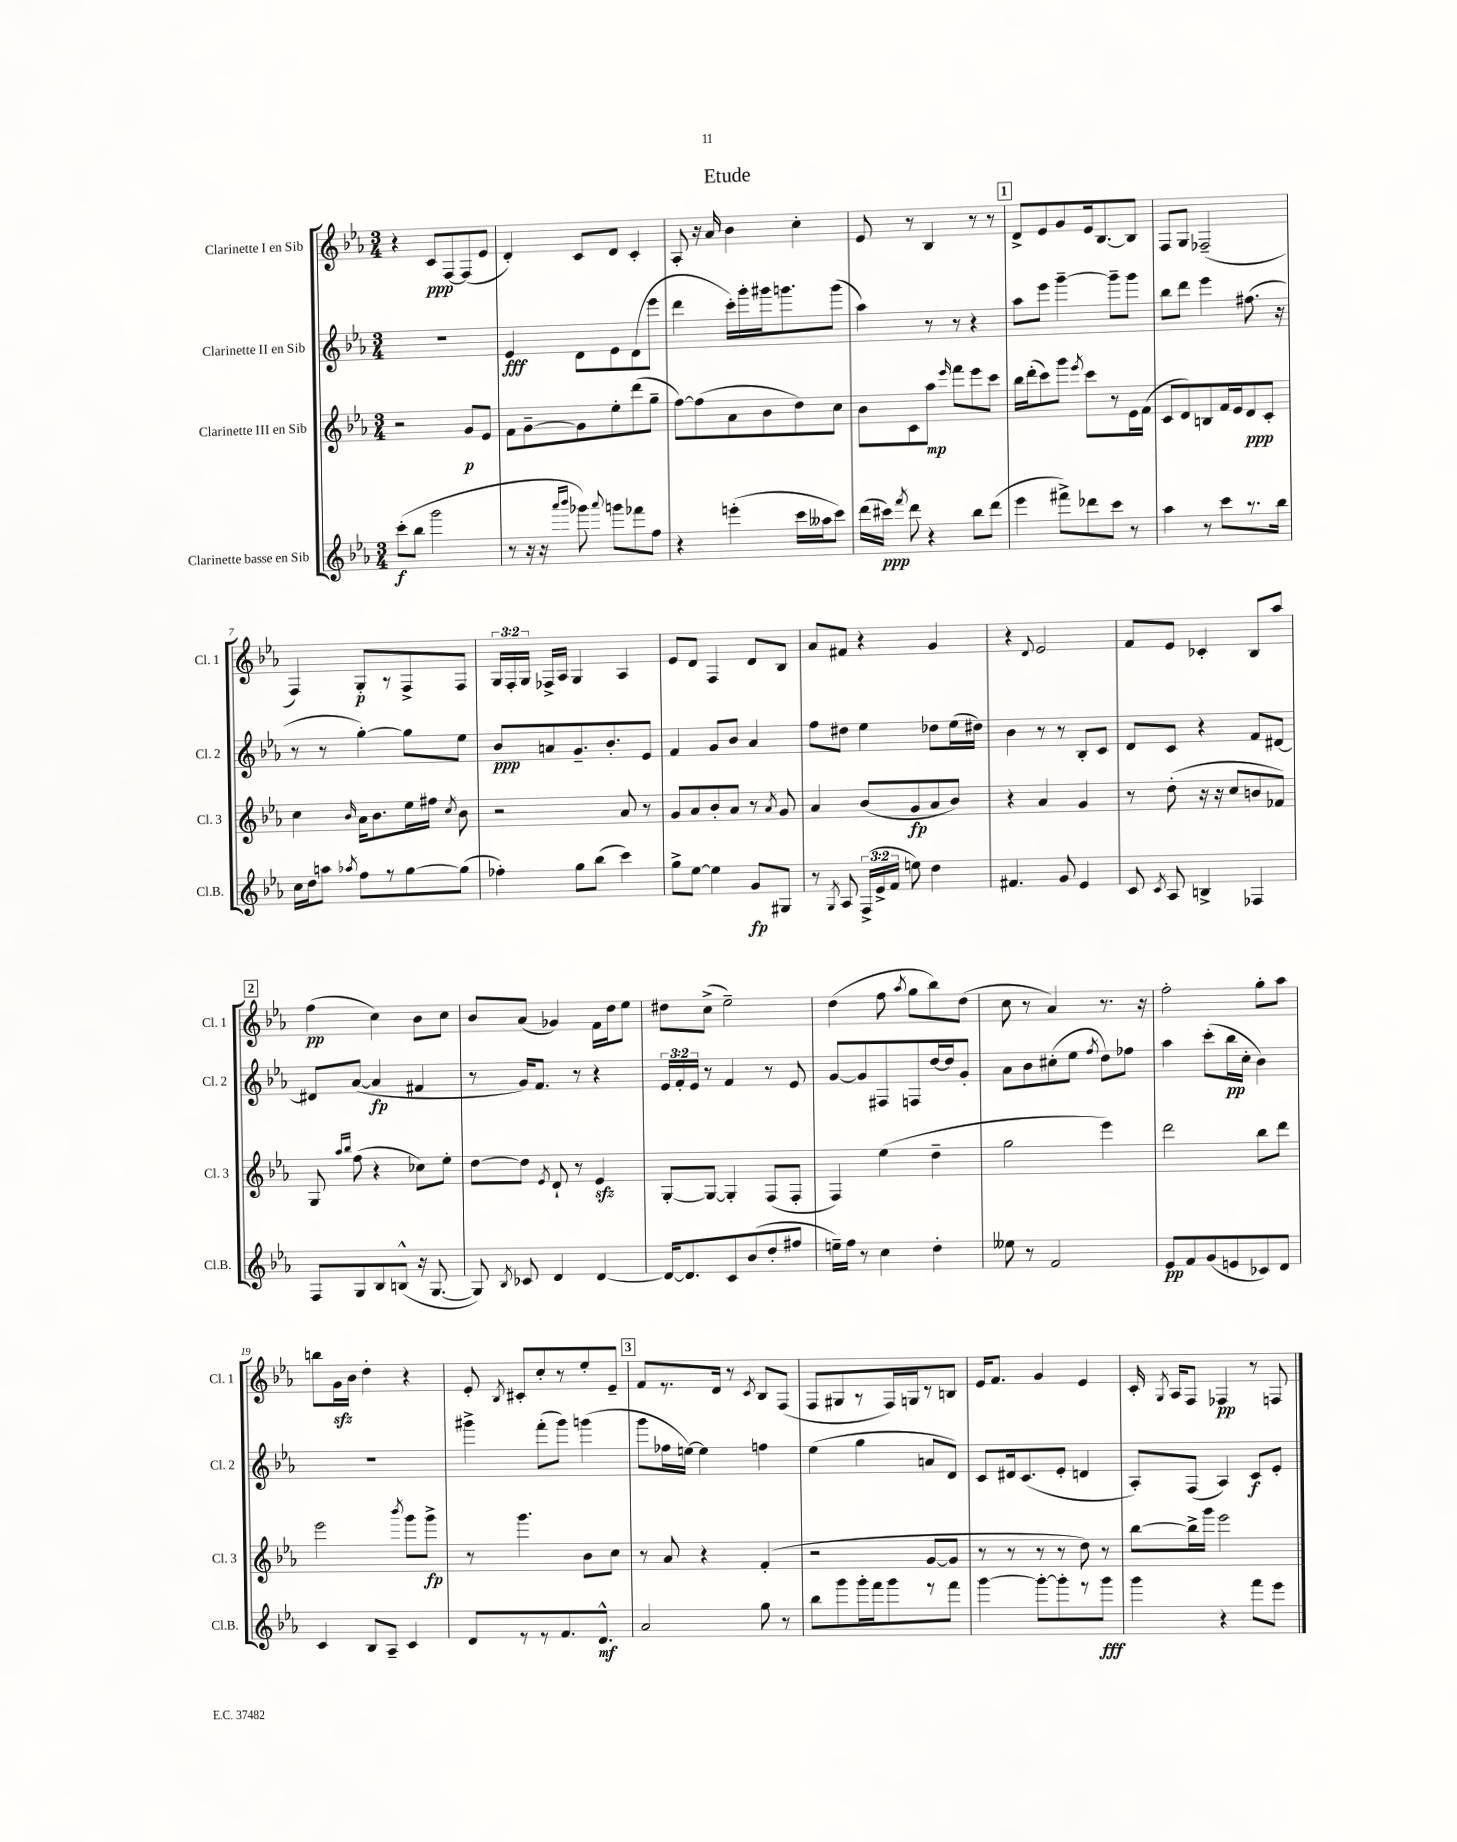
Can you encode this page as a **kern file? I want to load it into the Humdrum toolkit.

**kern	**dynam	**kern	**dynam	**kern	**dynam	**kern	**dynam
*part4	*part4	*part3	*part3	*part2	*part2	*part1	*part1
*staff4	*staff4	*staff3	*staff3	*staff2	*staff2	*staff1	*staff1
*I"Clarinette basse en Sib	*	*I"Clarinette III en Sib	*	*I"Clarinette II en Sib	*	*I"Clarinette I en Sib	*
*I'Cl.B.	*	*I'Cl. 3	*	*I'Cl. 2	*	*I'Cl. 1	*
*clefG2	*	*clefG2	*	*clefG2	*	*clefG2	*
*k[b-e-a-]	*	*k[b-e-a-]	*	*k[b-e-a-]	*	*k[b-e-a-]	*
*M3/4	*	*M3/4	*	*M3/4	*	*M3/4	*
=1	=1	=1	=1	=1	=1	=1	=1
(8ccc'\L	f	2r	.	2.r	.	4r	.
8bb-\J	.	.	.	.	.	.	.
2ggg\	.	.	.	.	.	8c/L	ppp
.	.	.	.	.	.	[8F/	.
.	.	8g/L	p	.	.	(8F/]	.
.	.	8e-/J	.	.	.	8e-/J	.
=2	=2	=2	=2	=2	=2	=2	=2
8r	.	8f\L	.	4e-/	fff	4d'/)	.
16r	.	[8g~\	.	.	.	.	.
16r	.	.	.	.	.	.	.
16qqaaa-/LL	.	.	.	.	.	.	.
16qqbbb-/JJ	.	.	.	.	.	.	.
8ggg-X\)	.	8g\]	.	8d\L	.	8c/L	.
8qqaaa-/	.	.	.	.	.	.	.
8gggn\L	.	8ee-'\	.	8e-\	.	8d/J	.
8fff-X\	.	(8ddd\	.	(8d\	.	4c'/	.
8ff\J	.	8gg~\J	.	8eee-\J	.	.	.
=3	=3	=3	=3	=3	=3	=3	=3
4r	.	[8ff\L)	.	4ddd\	.	8A-'/	.
.	.	(8ff\]	.	.	.	16r	.
.	.	.	.	.	.	16a-/	.
(4eeen'\	.	8a-\	.	16ccc'\LL)	.	4b-\	.
.	.	.	.	16ggg'\	.	.	.
.	.	8b-\	.	16ggg#X\J	.	.	.
.	.	.	.	8.gggn\	.	.	.
16ccc\LL	.	8dd\)	.	.	.	4cc'\	.
16aa--X\J	.	.	.	.	.	.	.
8ccc\J)	.	8cc\J	.	(8ggg\J	.	.	.
=4	=4	=4	=4	=4	=4	=4	=4
(16ddd\LL	.	8b-\L	.	4aa-\)	.	8e-/	.
16ccc#X\JJ)	ppp	.	.	.	.	.	.
8qfff/	.	.	.	.	.	.	.
8ddd\	.	8c\	.	.	.	8r	.
4r	.	8aa-\J	mp	8r	.	4B-/	.
.	.	16qqeee-/	.	.	.	.	.
.	.	8fff\L	.	8r	.	.	.
8bb-\L	.	8eee-\	.	4r	.	8r	.
(8ddd\J	.	8ccc\J	.	.	.	8r	.
!!LO:REH:place=s1:t=1
=5	=5	=5	=5	=5	=5	=5	=5
4eee-\	.	16bb-\LL	.	8aa-\L	.	8d^/L	.
.	.	(16ddd'\J	.	.	.	.	.
.	.	8ccc\)	.	8eee-\J	.	8e-/	.
8fff#X^\L)	.	8ggg\J	.	[4ggg~\	.	8g/	.
.	.	8qeee-/	.	.	.	.	.
8ddd-X\	.	8ccc\L	.	.	.	16e-/k	.
.	.	.	.	.	.	[8.B-/	.
8ccc\J	.	8r	.	8ggg~\L]	.	.	.
8r	.	16e-\L	.	8ggg\J	.	8B-/J]	.
.	.	(16f\JJ	.	.	.	.	.
=6	=6	=6	=6	=6	=6	=6	=6
4aa-\	.	8c/L	.	8bb-\L	.	8F/L	.
.	.	8d/)	.	8ddd\J	.	8G/J	.
8r	.	8Bn/	.	4eee-\	.	(2F-X~/	.
8ccc\L	.	16f/L	.	.	.	.	.
.	.	16e-/J	.	.	.	.	.
8.r	.	8d/	ppp	(8.ff#X\	.	.	.
.	.	8c'/J	.	.	.	.	.
16bb-\Jk	.	.	.	16r	.	.	.
!!LO:LB:g=z
=7	=7	=7	=7	=7	=7	=7	=7
16cc\LL	.	4cc\	.	8r	.	4F/)	.
16dd\J	.	.	.	.	.	.	.
8aan\J	.	.	.	8r	.	.	.
8qaa-X/	.	16qqb-/	.	.	.	.	.
8ff\L	.	16a-\KL	.	[4gg'\)	.	8G'/L	p
.	.	8.b-\	.	.	.	.	.
8r	.	.	.	.	.	8r	.
[8gg\	.	16ee-\L	.	8gg\L]	.	8F^/	.
.	.	16ff#X\JJ	.	.	.	.	.
.	.	8qcc/	.	.	.	.	.
(8gg\J]	.	8b-\	.	8ee-\J	.	8F/J	.
=8	=8	=8	=8	=8	=8	=8	=8
4ff-X'\)	.	2r	.	8b-/L	ppp	24G/LL	.
.	.	.	.	.	.	24F'/	.
.	.	.	.	.	.	24G/JJ	.
.	.	.	.	8an/	.	16F-X^/LL	.
.	.	.	.	.	.	16A-/JJ	.
8gg\L	.	.	.	8.g~/	.	4G/	.
(8bb-\J	.	.	.	.	.	.	.
.	.	.	.	8.b-'/	.	.	.
4ccc\)	.	8a-/	.	.	.	4A-/	.
.	.	8r	.	8e-/J	.	.	.
=9	=9	=9	=9	=9	=9	=9	=9
8gg^\L	.	8g/L	.	4f/	.	8e-/L	.
[8ee-\J	.	8a-/	.	.	.	8d/J	.
4ee-\]	.	8b-'/	.	8g/L	.	4F/	.
.	.	8a-/J	.	8b-/J	.	.	.
8g/L	fp	8r	.	4a-/	.	8d/L	.
.	.	8qa-/	.	.	.	.	.
8G#X/J	.	8g/	.	.	.	8B-/J	.
=10	=10	=10	=10	=10	=10	=10	=10
8r	.	4a-/	.	8ff\L	.	8a-/L	.
8qG/	.	.	.	.	.	.	.
8A-/	.	.	.	8dd#X\J	.	8f#X/J	.
(24F^/LL	.	(8b-/L	.	4ee-\	.	4r	.
24e-^/	.	.	.	.	.	.	.
24f/JJ	.	.	.	.	.	.	.
8een\)	.	8g/	fp	.	.	.	.
4dd\	.	8a-/	.	8dd-X\L	.	4g/	.
.	.	8b-/J)	.	(16ee-\L	.	.	.
.	.	.	.	16dd#X\JJ)	.	.	.
=11	=11	=11	=11	=11	=11	=11	=11
4.f#X/	.	4r	.	4b-\	.	4r	.
.	.	.	.	.	.	8qqd/	.
.	.	4a-/	.	8r	.	2e-/	.
8g/	.	.	.	8r	.	.	.
4e-/	.	4g/	.	8B-'/L	.	.	.
.	.	.	.	8c/J	.	.	.
=12	=12	=12	=12	=12	=12	=12	=12
8c/	.	8r	.	8d/L	.	8f/L	.
8qc/	.	.	.	.	.	.	.
8A-/	.	(8dd'\	.	8c/J	.	8e-/J	.
4Bn^/	.	16r	.	4r	.	4c-X'/	.
.	.	16r	.	.	.	.	.
.	.	8cc/L	.	.	.	.	.
4F-X/	.	8bn/	.	8f/L	.	8B-/L	.
.	.	8f-X/J)	.	[8d#X/J	.	8aa-/J	.
!!LO:LB:g=z
!!LO:REH:place=s1:t=2
=13	=13	=13	=13	=13	=13	=13	=13
8F/L	.	8G/	.	8d#X/L]	.	(4ff\	pp
.	.	16qqaa-/LL	.	.	.	.	.
.	.	16qqbb-/JJ	.	.	.	.	.
8G/	.	(8ff\	.	([8a-/J	.	.	.
8B-/	.	4r	.	4a-/]	fp	4cc\)	.
(8Bn^^/J	.	.	.	.	.	.	.
16r	.	8cc-X\L)	.	4f#X/	.	8b-\L	.
[8.G/	.	.	.	.	.	.	.
.	.	8ee-'\J	.	.	.	8cc\J	.
=14	=14	=14	=14	=14	=14	=14	=14
8G/])	.	[8dd\L	.	8r	.	8b-/L	.
8qB-/	.	.	.	.	.	.	.
8c-X/	.	8dd\J]	.	16g/KL)	.	(8a-/J	.
.	.	.	.	8.f/J	.	.	.
.	.	8qe-/	.	.	.	.	.
4d/	.	8d`/	.	.	.	4g-X/)	.
.	.	8r	.	8r	.	.	.
[4d/	.	4e-zz/	.	4r	.	16f\LL	.
.	.	.	.	.	.	16dd\J	.
.	.	.	.	.	.	8ee-\J	.
=15	=15	=15	=15	=15	=15	=15	=15
16d/KL_	.	[8G'/L	.	24e-/LL	.	8dd#X\L	.
.	.	.	.	24f'/	.	.	.
8.d/]	.	.	.	.	.	.	.
.	.	.	.	24e-/JJ	.	.	.
.	.	8G/J_	.	8r	.	(8cc^\J	.
8c/	.	4G'/]	.	4f/	.	2ee-~\)	.
(8b-/	.	.	.	.	.	.	.
8dd'/	.	(8F/L	.	8r	.	.	.
8ff#X/J	.	8F'/J	.	8e-/	.	.	.
=16	=16	=16	=16	=16	=16	=16	=16
16een~\LL)	.	4F/)	.	[8g/L	.	(4dd\	.
16ff\JJ	.	.	.	.	.	.	.
8r	.	.	.	8g/]	.	.	.
4cc\	.	(4ee-\	.	8F#X/	.	8ff\	.
.	.	.	.	.	.	8qaa-/	.
.	.	.	.	8Fn/	.	8gg\L	.
4dd'\	.	4dd~\	.	[16dd/L	.	8bb-\)	.
.	.	.	.	16dd/J]	.	.	.
.	.	.	.	8g'/J	.	(8dd\J	.
=17	=17	=17	=17	=17	=17	=17	=17
8ee--X\	.	2gg\	.	8a-\L	.	8cc\	.
8r	.	.	.	8b-\	.	8r	.
2f/	.	.	.	(8cc#X'\	.	4a-/)	.
.	.	.	.	8ee-\J	.	.	.
.	.	.	.	8qff/	.	.	.
.	.	4eee-\)	.	8dd\L)	.	8.r	.
.	.	.	.	8ff-X\J	.	.	.
.	.	.	.	.	.	16r	.
=18	=18	=18	=18	=18	=18	=18	=18
8e-/L	pp	2ddd\	.	4aa-\	.	2ff'\	.
8f/	.	.	.	.	.	.	.
(8g/	.	.	.	(8ccc'\L	.	.	.
8en/	.	.	.	16bb-\L	pp	.	.
.	.	.	.	16cc'\JJ	.	.	.
8c-X/)	.	8bb-\L	.	4b-\)	.	8gg'\L	.
8d/J	.	8ddd\J	.	.	.	8aa-\J	.
!!LO:LB:g=z
=19	=19	=19	=19	=19	=19	=19	=19
4c/	.	2eee-\	.	2.r	.	8bbn\L	.
.	.	.	.	.	.	16gzz\L	.
.	.	.	.	.	.	16b-\JJ	.
8B-/L	.	.	.	.	.	4dd'\	.
8A-~/J	.	.	.	.	.	.	.
.	.	8qbbb-/	.	.	.	.	.
4c/	.	8ggg\L	.	.	.	4r	.
.	.	8ggg^\J	fp	.	.	.	.
=20	=20	=20	=20	=20	=20	=20	=20
8d/L	.	8r	.	4ggg#X^\	.	8e-'/	.
.	.	.	.	.	.	8qB-/	.
8r	.	4.ggg\	.	.	.	8c#X'/L	.
8r	.	.	.	(8fff'\L	.	8cc'/	.
8.f/	.	.	.	8ggg#\J)	.	8r	.
.	.	8b-\L	.	(4gggn\	.	8ee-'/	.
8.d^^/J	mf	.	.	.	.	.	.
.	.	8cc\J	.	.	.	8e-~/J	.
!!LO:REH:place=s1:t=3
=21	=21	=21	=21	=21	=21	=21	=21
2a-/	.	8r	.	8ggg\L	.	8f/L	.
.	.	8a-/	.	16ff-X\L	.	8.r	.
.	.	.	.	[16een\JJ)	.	.	.
.	.	4r	.	4ee\]	.	.	.
.	.	.	.	.	.	16d/Jk	.
.	.	.	.	.	.	8r	.
.	.	.	.	.	.	8qc/	.
8gg\	.	(4f'/	.	4ffn\	.	8B-/L	.
8r	.	.	.	.	.	(8F/J	.
=22	=22	=22	=22	=22	=22	=22	=22
8bb-\L	.	2r	.	(4ee-\	.	8F/L	.
8ggg\	.	.	.	.	.	8G#X/	.
16ggg'\L	.	.	.	4gg\	.	8r	.
16fff\J	.	.	.	.	.	.	.
8ggg\	.	.	.	.	.	16F/L)	.
.	.	.	.	.	.	16Gn/J	.
8r	.	[8g/L	.	8an/L	.	8r	.
8fff\J	.	8g/J]	.	8d/J)	.	8Bn/J	.
=23	=23	=23	=23	=23	=23	=23	=23
[4ggg\	.	8r	.	8c/L	.	16e-/KL	.
.	.	.	.	.	.	8.f/J	.
.	.	8r	.	16d#X/k	.	.	.
.	.	.	.	(8.c/	.	.	.
8ggg'\L_	.	8r	.	.	.	4g/	.
8ggg'\]	.	8r	.	8e-'/J	.	.	.
8r	.	8dd\)	.	4dn/	.	4e-/	.
8ggg\J	fff	8r	.	.	.	.	.
=24	=24	=24	=24	=24	=24	=24	=24
4ggg\	.	[8bb-\L	.	8A-'/L)	.	16c'/	.
.	.	.	.	.	.	8qG/	.
.	.	.	.	.	.	16A-/KL	.
.	.	16bb-^\L]	.	(8F/J	.	8F/J	.
.	.	16ggg\JJ	.	.	.	.	.
4r	.	2eee-\	.	4A-/)	.	4F-X/	pp
8fff\L	.	.	.	8c/L	f	8r	.
8eee-\J	.	.	.	8e-'/J	.	8Fn/	.
==	==	==	==	==	==	==	==
*-	*-	*-	*-	*-	*-	*-	*-
